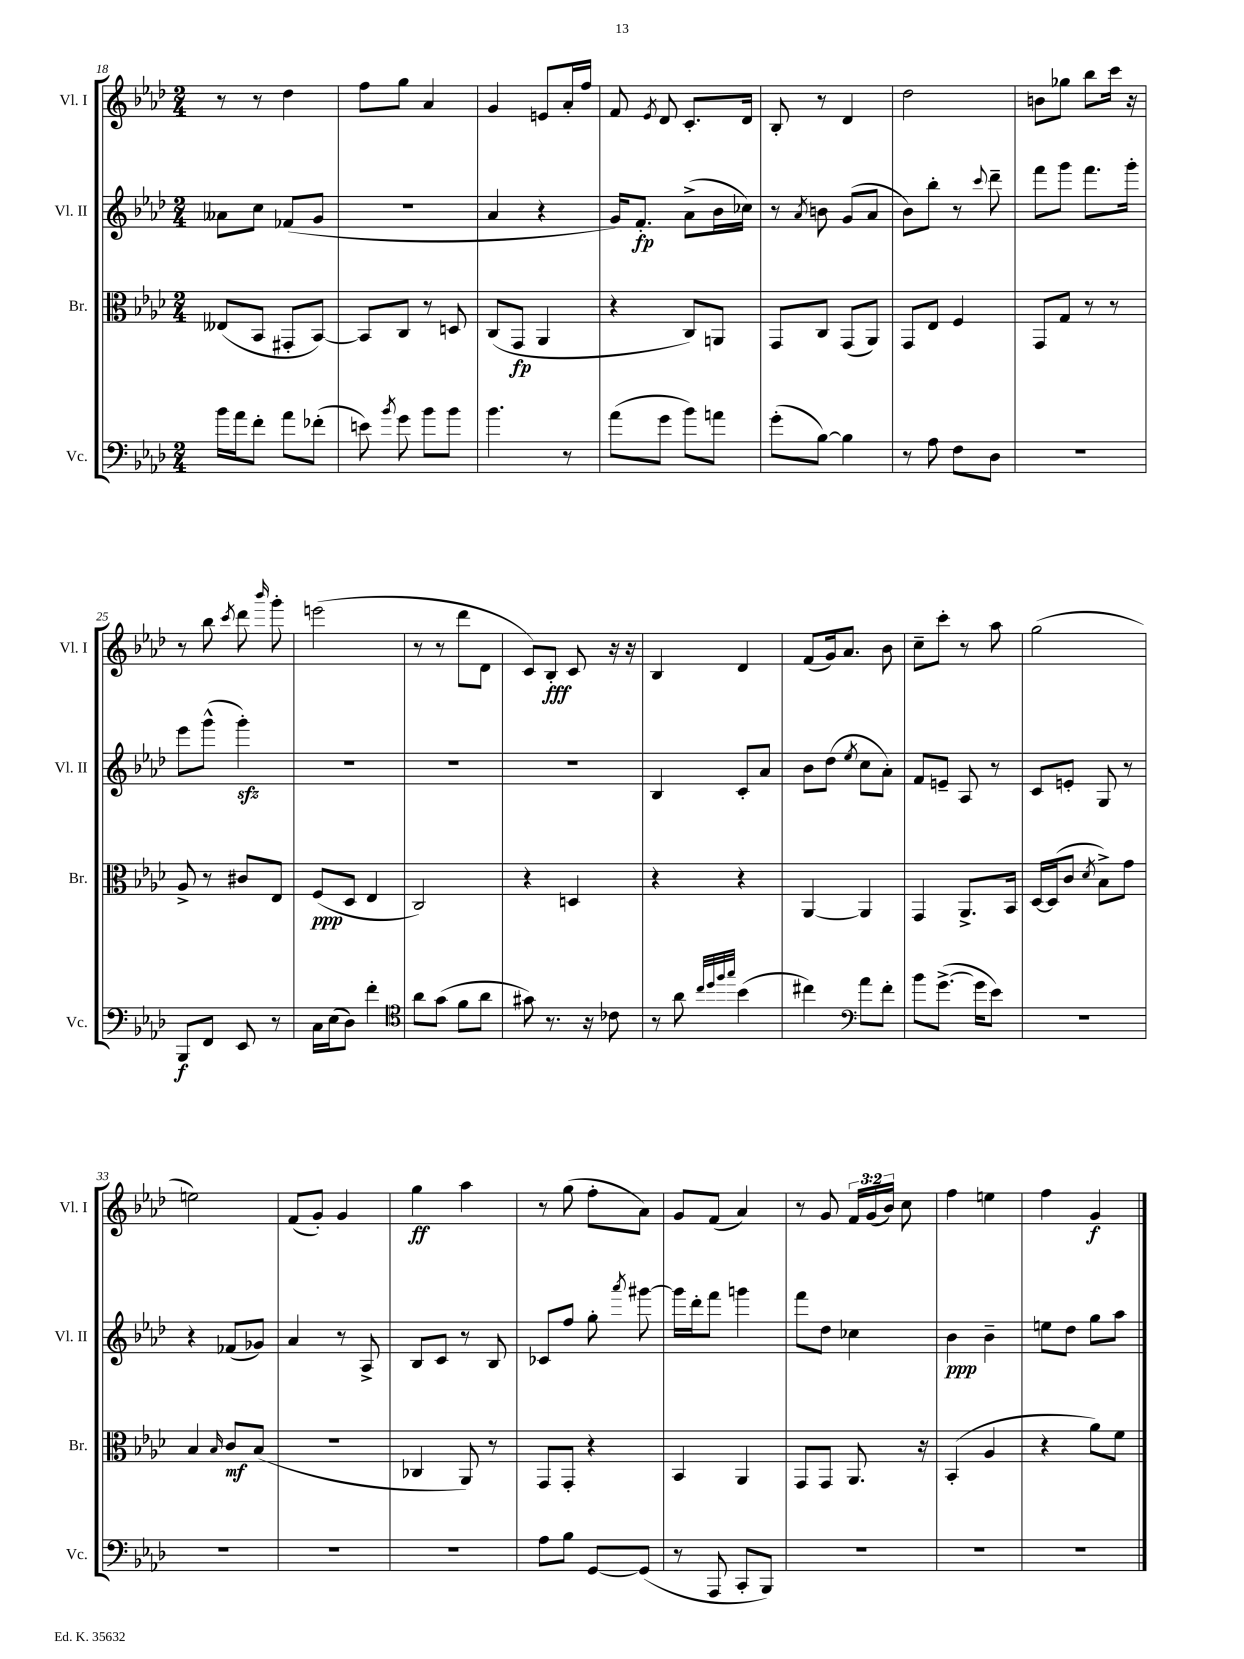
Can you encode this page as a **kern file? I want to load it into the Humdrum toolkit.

**kern	**kern	**kern	**kern
*staff4	*staff3	*staff2	*staff1
*clefF4	*clefC3	*clefG2	*clefG2
*k[b-e-a-d-]	*k[b-e-a-d-]	*k[b-e-a-d-]	*k[b-e-a-d-]
*M2/4	*M2/4	*M2/4	*M2/4
16b-\LL	(8E--/L	8a--\L	8r
16a-\J	.	.	.
8f'\J	8BB-/J	8cc\J	8r
8a-\L	8GG#'/L	(8f-/L	4dd-\
(8f-'\J	[8BB-/J)	8g/J	.
=	=	=	=
8e\)	8BB-/]L	2r	8ff\L
8qb-/	.	.	.
8g\	8C/J	.	8gg\J
8b-\L	8r	.	4a-/
8b-\J	8D/	.	.
=	=	=	=
4.b-\	(8C/L	4a-/	4g/
.	8GG/J	.	.
.	4AA-/	4r	8e/L
8r	.	.	16a-'/L
.	.	.	16ff/JJ
=	=	=	=
(8a-\L	4r	16g/LK)	8f/
.	.	8.f'/J	.
.	.	.	8qe-/
8g\J	.	.	8d-/
8b-\L)	8C/L)	(8a-^\L	8.c'/L
8a\J	8AA/J	16b-\L	.
.	.	16cc-\JJ)	16d-/Jk
=	=	=	=
(8g'\L	8GG/L	8r	8B-'/
.	.	8qa-/	.
[8B-\J)	8C/J	8b\	8r
4B-\]	(8GG/L	(8g/L	4d-/
.	8AA-/J)	8a-/J	.
=	=	=	=
8r	8GG/L	8b-\L)	2dd-\
8A-\	8E-/J	8bb-'\J	.
8F\L	4F/	8r	.
.	.	8qqccc/	.
8D-\J	.	8ddd-~\	.
=	=	=	=
2r	8GG/L	8fff\L	8b\L
.	8G/J	8ggg\J	8gg-\J
.	8r	8.fff\L	8bb-\L
.	8r	.	16ccc\Jk
.	.	16ggg'\Jk	16r
=	=	=	=
8BBB-/L	8A-^/	8eee-\L	8r
8FF/J	8r	(8ggg^^\J	8bb-\
.	.	.	8qccc/
8EE-/	8c#/L	4ggg'\)	8ddd-\
.	.	.	16qqbbb-/
8r	8E-/J	.	8ggg'\
=	=	=	=
16C\LL	(8F/L	2r	(2eee\
(16E-\J	.	.	.
8D-\J)	8D-/J	.	.
4f'\	4E-/	.	.
=	=	=	=
*clefC4	*	*	*
8a-\L	2C/)	2r	8r
(8g\J	.	.	8r
8f\L	.	.	8ddd-\L
8a-\J	.	.	8d-\J
=	=	=	=
8g#\)	4r	2r	8c/L)
8.r	.	.	8B-'/J
.	4D/	.	8c/
16r	.	.	.
8c-\	.	.	16r
.	.	.	16r
=	=	=	=
8r	4r	4B-/	4B-/
8a-\	.	.	.
32qqcc/LLL	.	.	.
32qqdd-/	.	.	.
32qqff/	.	.	.
32qqgg/JJJ	.	.	.
(4b-\	4r	8c'/L	4d-/
.	.	8a-/J	.
=	=	=	=
4cc#\)	[4AA-/	8b-\L	(8f/L
.	.	(8dd-\J	16g/k)
.	.	.	8.a-/J
*clefF4	*	*	*
.	.	8qee-/	.
8a-\L	4AA-/]	8cc\L	.
8f'\J	.	8a-'\J)	8b-\
=	=	=	=
8b-\L	4GG/	8f/L	8cc~\L
([8.g^\J	.	8e~/J	8ccc'\J
.	8.AA-^/L	8A-/	8r
16g\]LK	.	.	.
8e-\J)	.	8r	8aa-\
.	16BB-/Jk	.	.
=	=	=	=
2r	[16D-/LL	8c/L	(2gg\
.	(16D-/]J	.	.
.	8c/J	8e'/J	.
.	8qd-/	.	.
.	8B-^\L)	8G/	.
.	8g\J	8r	.
=	=	=	=
2r	4B-/	4r	2ee\)
.	16qqB-/	.	.
.	8c/L	(8f-/L	.
.	(8B-/J	8g-/J)	.
=	=	=	=
2r	2r	4a-/	(8f/L
.	.	.	8g'/J)
.	.	8r	4g/
.	.	8A-^/	.
=	=	=	=
2r	4C-/	8B-/L	4gg\
.	.	8c/J	.
.	8AA-/)	8r	4aa-\
.	8r	8B-/	.
=	=	=	=
8A-\L	8GG/L	8c-/L	8r
8B-\J	8GG'/J	8ff/J	(8gg\
[8GG/L	4r	8gg'\	8ff'\L
.	.	8qaaa-/	.
(8GG/]J	.	[8ggg#\	8a-\J)
=	=	=	=
8r	4BB-/	16ggg#\]LL	8g/L
.	.	16ddd-'\J	.
8AAA-/	.	8fff\J	(8f/J
8CC'/L	4AA-/	4ggg\	4a-/)
8BBB-/J)	.	.	.
=	=	=	=
2r	8GG/L	8fff\L	8r
.	8GG/J	8dd-\J	8g/
.	8.AA-/	4cc-\	24f/LL
.	.	.	(24g/
.	.	.	24b-/JJ)
.	.	.	8cc\
.	16r	.	.
=	=	=	=
2r	(4BB-'/	4b-\	4ff\
.	4A-/	4b-~\	4ee\
=	=	=	=
2r	4r	8ee\L	4ff\
.	.	8dd-\J	.
.	8a-\L)	8gg\L	4g/
.	8f\J	8aa-\J	.
==	==	==	==
*-	*-	*-	*-
